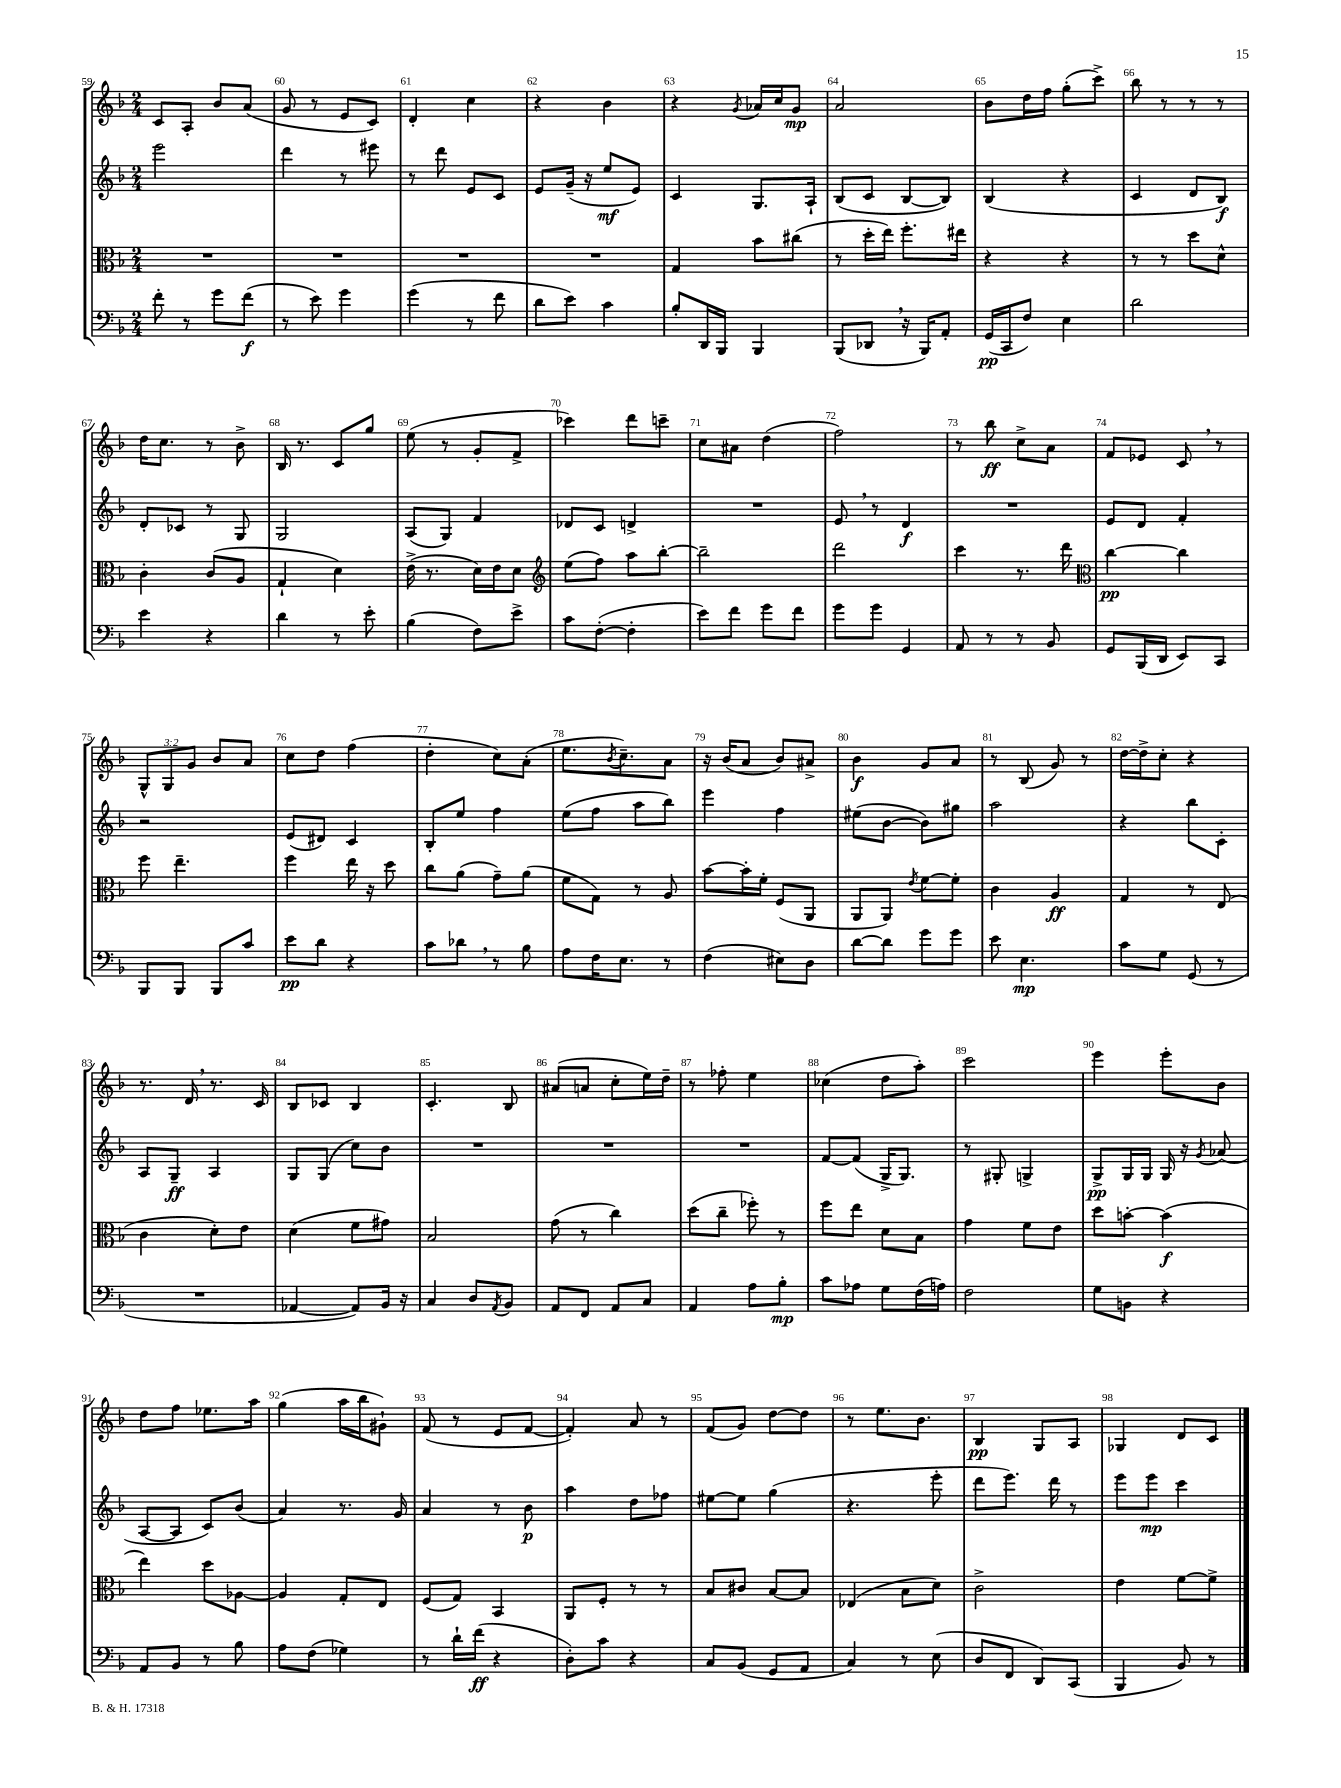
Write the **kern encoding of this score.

**kern	**dynam	**kern	**dynam	**kern	**dynam	**kern	**dynam
*part4	*part4	*part3	*part3	*part2	*part2	*part1	*part1
*staff4	*staff4	*staff3	*staff3	*staff2	*staff2	*staff1	*staff1
*clefF4	*	*clefC3	*	*clefG2	*	*clefG2	*
*k[b-]	*	*k[b-]	*	*k[b-]	*	*k[b-]	*
*M2/4	*	*M2/4	*	*M2/4	*	*M2/4	*
=59	=59	=59	=59	=59	=59	=59	=59
8f'\	.	2r	.	2eee\	.	8c/L	.
8r	.	.	.	.	.	8A'/J	.
8g\L	.	.	.	.	.	8b-/L	.
(8f\J	f	.	.	.	.	(8a/J	.
=60	=60	=60	=60	=60	=60	=60	=60
8r	.	2r	.	4ddd\	.	8g/	.
8e\)	.	.	.	.	.	8r	.
4g\	.	.	.	8r	.	8e/L	.
.	.	.	.	8eee#X\	.	8c/J)	.
=61	=61	=61	=61	=61	=61	=61	=61
(4g\	.	2r	.	8r	.	4d'/	.
.	.	.	.	8ddd\	.	.	.
8r	.	.	.	8e/L	.	4cc\	.
8f\	.	.	.	8c/J	.	.	.
=62	=62	=62	=62	=62	=62	=62	=62
8d\L	.	2r	.	8e/L	.	4r	.
8e\J)	.	.	.	(16g~/Jk	.	.	.
.	.	.	.	16r	.	.	.
4c\	.	.	.	8ee/L	mf	4b-\	.
.	.	.	.	8e/J)	.	.	.
=63	=63	=63	=63	=63	=63	=63	=63
8B-'/L	.	4G/	.	4c/	.	4r	.
16DD/L	.	.	.	.	.	.	.
16BBB-/JJ	.	.	.	.	.	.	.
.	.	.	.	.	.	8qg/	.
4BBB-/	.	8b-\L	.	8.G/L	.	16a-X/LL	.
.	.	.	.	.	.	16cc/J	.
.	.	(8cc#X\J	.	.	.	8g/J	mp
.	.	.	.	16A`/Jk	.	.	.
=64	=64	=64	=64	=64	=64	=64	=64
(8BBB-/L	.	8r	.	(8B-/L	.	2a/	.
8DD-X,/J	.	16dd'\LL	.	8c/J	.	.	.
.	.	16ee\JJ)	.	.	.	.	.
16r	.	8.ff'\L	.	[8B-/L	.	.	.
16BBB-/KL)	.	.	.	.	.	.	.
8AA'/J	.	.	.	8B-/J])	.	.	.
.	.	16ee#X\Jk	.	.	.	.	.
=65	=65	=65	=65	=65	=65	=65	=65
(16GG/LL	pp	4r	.	(4B-/	.	8b-\L	.
16CC/J	.	.	.	.	.	.	.
8F/J)	.	.	.	.	.	16dd\L	.
.	.	.	.	.	.	16ff\JJ	.
4E\	.	4r	.	4r	.	(8gg'\L	.
.	.	.	.	.	.	8ccc^\J)	.
=66	=66	=66	=66	=66	=66	=66	=66
2d\	.	8r	.	4c/	.	8bb-\	.
.	.	8r	.	.	.	8r	.
.	.	8dd\L	.	8d/L	.	8r	.
.	.	8d^^\J	.	8B-/J)	f	8r	.
!!LO:LB:g=z
=67	=67	=67	=67	=67	=67	=67	=67
4e\	.	4c'\	.	8d'/L	.	16dd\KL	.
.	.	.	.	.	.	8.cc\J	.
.	.	.	.	8c-X/J	.	.	.
4r	.	(8c/L	.	8r	.	8r	.
.	.	8A/J	.	8G/	.	8b-^\	.
=68	=68	=68	=68	=68	=68	=68	=68
4d\	.	4G`/	.	2G/	.	16B-/	.
.	.	.	.	.	.	8.r	.
8r	.	4d\)	.	.	.	8c/L	.
8e'\	.	.	.	.	.	8gg/J	.
=69	=69	=69	=69	=69	=69	=69	=69
(4B-\	.	(16e^\	.	(8A/L	.	(8ee\	.
.	.	8.r	.	.	.	.	.
.	.	.	.	8G/J)	.	8r	.
8F\L)	.	16d\LL)	.	4f/	.	8g'/L	.
.	.	16e\J	.	.	.	.	.
8e^\J	.	8d\J	.	.	.	8f^/J	.
=70	=70	=70	=70	=70	=70	=70	=70
*	*	*clefG2	*	*	*	*	*
8c\L	.	(8ee\L	.	8d-X/L	.	4ccc-X\)	.
([8F'\J	.	8ff\J)	.	8c/J	.	.	.
4F'\]	.	8aa\L	.	4dn^/	.	8ddd\L	.
.	.	[8bb-'\J	.	.	.	8cccn~\J	.
=71	=71	=71	=71	=71	=71	=71	=71
8e\L)	.	2bb-~\]	.	2r	.	8cc\L	.
8f\J	.	.	.	.	.	8a#X\J	.
8g\L	.	.	.	.	.	(4dd\	.
8f\J	.	.	.	.	.	.	.
=72	=72	=72	=72	=72	=72	=72	=72
8g\L	.	2ddd\	.	8e,/	.	2ff\)	.
8g\J	.	.	.	8r	.	.	.
4GG/	.	.	.	4d/	f	.	.
=73	=73	=73	=73	=73	=73	=73	=73
8AA/	.	4ccc\	.	2r	.	8r	.
8r	.	.	.	.	.	8bb-\	ff
8r	.	8.r	.	.	.	8cc^\L	.
8BB-/	.	.	.	.	.	8a\J	.
.	.	16ddd\	.	.	.	.	.
=74	=74	=74	=74	=74	=74	=74	=74
*	*	*clefC3	*	*	*	*	*
8GG/L	.	[4cc\	pp	8e/L	.	8f/L	.
(16BBB-/L	.	.	.	8d/J	.	8e-X/J	.
16DD/JJ	.	.	.	.	.	.	.
8EE/L)	.	4cc\]	.	4f'/	.	8c,/	.
8CC/J	.	.	.	.	.	8r	.
!!LO:LB:g=z
=75	=75	=75	=75	=75	=75	=75	=75
8BBB-/L	.	8ff\	.	2r	.	12G^^/L	.
.	.	.	.	.	.	12G/	.
8BBB-/J	.	4.ee~\	.	.	.	.	.
.	.	.	.	.	.	12g/J	.
8BBB-/L	.	.	.	.	.	8b-/L	.
8c/J	.	.	.	.	.	8a/J	.
=76	=76	=76	=76	=76	=76	=76	=76
8e\L	pp	4ff\	.	(8e/L	.	8cc\L	.
8d\J	.	.	.	8d#X/J)	.	8dd\J	.
4r	.	16ee\	.	4c/	.	(4ff\	.
.	.	16r	.	.	.	.	.
.	.	8dd\	.	.	.	.	.
=77	=77	=77	=77	=77	=77	=77	=77
8c\L	.	8cc\L	.	8B-'/L	.	4dd'\	.
8d-X,\J	.	(8a\J	.	8ee/J	.	.	.
8r	.	8g~\L)	.	4ff\	.	8cc\L)	.
8B-\	.	(8a\J	.	.	.	(8a'\J	.
=78	=78	=78	=78	=78	=78	=78	=78
8A\L	.	8f\L	.	(8ee\L	.	8.ee\L	.
16F\K	.	8G\J)	.	8ff\J	.	.	.
.	.	.	.	.	.	8qb-/	.
8.E\J	.	.	.	.	.	8.cc~\)	.
.	.	8r	.	8aa\L	.	.	.
8r	.	8A/	.	8bb-\J)	.	8a\J	.
=79	=79	=79	=79	=79	=79	=79	=79
(4F\	.	[8b-\L	.	4eee\	.	16r	.
.	.	.	.	.	.	(16b-/KL	.
.	.	16b-'\L]	.	.	.	8a/J	.
.	.	16f'\JJ	.	.	.	.	.
8E#X\L)	.	(8F/L	.	4ff\	.	8b-/L)	.
8D\J	.	8AA/J	.	.	.	8a#X^/J	.
=80	=80	=80	=80	=80	=80	=80	=80
[8d\L	.	8AA/L	.	(8ee#X\L	.	4b-\	f
8d\J]	.	8AA/J)	.	[8b-\J	.	.	.
.	.	8qe/	.	.	.	.	.
8g\L	.	[8f\L	.	8b-\L])	.	8g/L	.
8g\J	.	8f'\J]	.	8gg#X\J	.	8a/J	.
=81	=81	=81	=81	=81	=81	=81	=81
8e\	.	4c\	.	2aa\	.	8r	.
4.E\	mp	.	.	.	.	(8B-/	.
.	.	4A/	ff	.	.	8g/)	.
.	.	.	.	.	.	8r	.
=82	=82	=82	=82	=82	=82	=82	=82
8c\L	.	4G/	.	4r	.	[16dd\LL	.
.	.	.	.	.	.	16dd^\J]	.
8G\J	.	.	.	.	.	8cc'\J	.
(8GG/	.	8r	.	8bb-\L	.	4r	.
8r	.	(8E/	.	8c'\J	.	.	.
!!LO:LB:g=z
=83	=83	=83	=83	=83	=83	=83	=83
2r	.	4c\	.	8A/L	.	8.r	.
.	.	.	.	8G~/J	ff	.	.
.	.	.	.	.	.	16d,/	.
.	.	8d'\L)	.	4A/	.	8.r	.
.	.	8e\J	.	.	.	.	.
.	.	.	.	.	.	16c/	.
=84	=84	=84	=84	=84	=84	=84	=84
[4AA-X/	.	(4d\	.	8G/L	.	8B-/L	.
.	.	.	.	(8G/J	.	8c-X/J	.
8AA-/L])	.	8f\L	.	8cc\L)	.	4B-/	.
16BB-/Jk	.	8g#X\J)	.	8b-\J	.	.	.
16r	.	.	.	.	.	.	.
=85	=85	=85	=85	=85	=85	=85	=85
4C/	.	2B-/	.	2r	.	4.c'/	.
8D/L	.	.	.	.	.	.	.
8qAA/	.	.	.	.	.	.	.
8BB-/J	.	.	.	.	.	8B-/	.
=86	=86	=86	=86	=86	=86	=86	=86
8AA/L	.	(8g\	.	2r	.	(8a#X/L	.
8FF/J	.	8r	.	.	.	8an/J	.
8AA/L	.	4cc\)	.	.	.	8cc'\L	.
8C/J	.	.	.	.	.	16ee\L)	.
.	.	.	.	.	.	16dd~\JJ	.
=87	=87	=87	=87	=87	=87	=87	=87
4AA/	.	(8dd\L	.	2r	.	8r	.
.	.	8cc~\J	.	.	.	8ff-X'\	.
8A\L	.	8ff-X'\)	.	.	.	4ee\	.
8B-'\J	mp	8r	.	.	.	.	.
=88	=88	=88	=88	=88	=88	=88	=88
8c\L	.	8ff\L	.	[8f/L	.	(4cc-X\	.
8A-X\J	.	8ee\J	.	(8f/J]	.	.	.
8G\L	.	8d\L	.	16G^/KL	.	8dd\L	.
.	.	.	.	8.G/J)	.	.	.
(16F\L	.	8B-\J	.	.	.	8aa'\J)	.
16An\JJ)	.	.	.	.	.	.	.
=89	=89	=89	=89	=89	=89	=89	=89
2F\	.	4g\	.	8r	.	2ccc\	.
.	.	.	.	8G#X'/	.	.	.
.	.	8f\L	.	4Gn^/	.	.	.
.	.	8e\J	.	.	.	.	.
=90	=90	=90	=90	=90	=90	=90	=90
8G\L	.	8dd\L	.	8G^/L	pp	4eee\	.
8BBn\J	.	[8bn'\J	.	16G/L	.	.	.
.	.	.	.	16G/JJ	.	.	.
4r	.	(4b\]	f	16G/	.	8eee'\L	.
.	.	.	.	16r	.	.	.
.	.	.	.	8qg/	.	.	.
.	.	.	.	(8a-X/	.	8b-\J	.
!!LO:LB:g=z
=91	=91	=91	=91	=91	=91	=91	=91
8AA/L	.	4ee\)	.	[8A/L	.	8dd\L	.
8BB-/J	.	.	.	8A/J]	.	8ff\J	.
8r	.	8dd\L	.	8c/L)	.	8.ee-X\L	.
8B-\	.	[8A-X\J	.	(8b-/J	.	.	.
.	.	.	.	.	.	16aa\Jk	.
=92	=92	=92	=92	=92	=92	=92	=92
8A\L	.	4A-/]	.	4a/)	.	(4gg\	.
(8F\J	.	.	.	.	.	.	.
4G-X\)	.	8G'/L	.	8.r	.	16aa\LL	.
.	.	.	.	.	.	16bb-\J	.
.	.	8E/J	.	.	.	8g#X`\J)	.
.	.	.	.	16g/	.	.	.
=93	=93	=93	=93	=93	=93	=93	=93
8r	.	(8F/L	.	4a/	.	(8f/	.
16d`\LL	.	8G/J)	.	.	.	8r	.
(16f\JJ	ff	.	.	.	.	.	.
4r	.	4BB-/	.	8r	.	8e/L	.
.	.	.	.	8b-\	p	[8f/J	.
=94	=94	=94	=94	=94	=94	=94	=94
8D'\L)	.	8AA/L	.	4aa\	.	4f'/])	.
8c\J	.	8F'/J	.	.	.	.	.
4r	.	8r	.	8dd\L	.	8a/	.
.	.	8r	.	8ff-X\J	.	8r	.
=95	=95	=95	=95	=95	=95	=95	=95
8C/L	.	8B-/L	.	[8ee#X\L	.	(8f/L	.
(8BB-/J	.	8c#X/J	.	8ee#\J]	.	8g/J)	.
8GG/L	.	[8B-/L	.	(4gg\	.	[8dd\L	.
8AA/J	.	8B-/J]	.	.	.	8dd\J]	.
=96	=96	=96	=96	=96	=96	=96	=96
4C/)	.	(4E-X/	.	4.r	.	8r	.
.	.	.	.	.	.	8.ee\L	.
8r	.	8B-\L	.	.	.	.	.
.	.	.	.	.	.	8.b-\J	.
(8E\	.	8d\J)	.	8eee'\	.	.	.
=97	=97	=97	=97	=97	=97	=97	=97
8D/L	.	2c^\	.	8ddd\L	.	4B-/	pp
8FF/J	.	.	.	8.eee\J)	.	.	.
8DD/L)	.	.	.	.	.	8G/L	.
.	.	.	.	16ddd\	.	.	.
(8CC/J	.	.	.	8r	.	8A/J	.
=98	=98	=98	=98	=98	=98	=98	=98
4BBB-/	.	4e\	.	8eee\L	.	4G-X/	.
.	.	.	.	8eee\J	mp	.	.
8BB-/)	.	[8f\L	.	4ccc\	.	8d/L	.
8r	.	8f^\J]	.	.	.	8c/J	.
==	==	==	==	==	==	==	==
*-	*-	*-	*-	*-	*-	*-	*-
